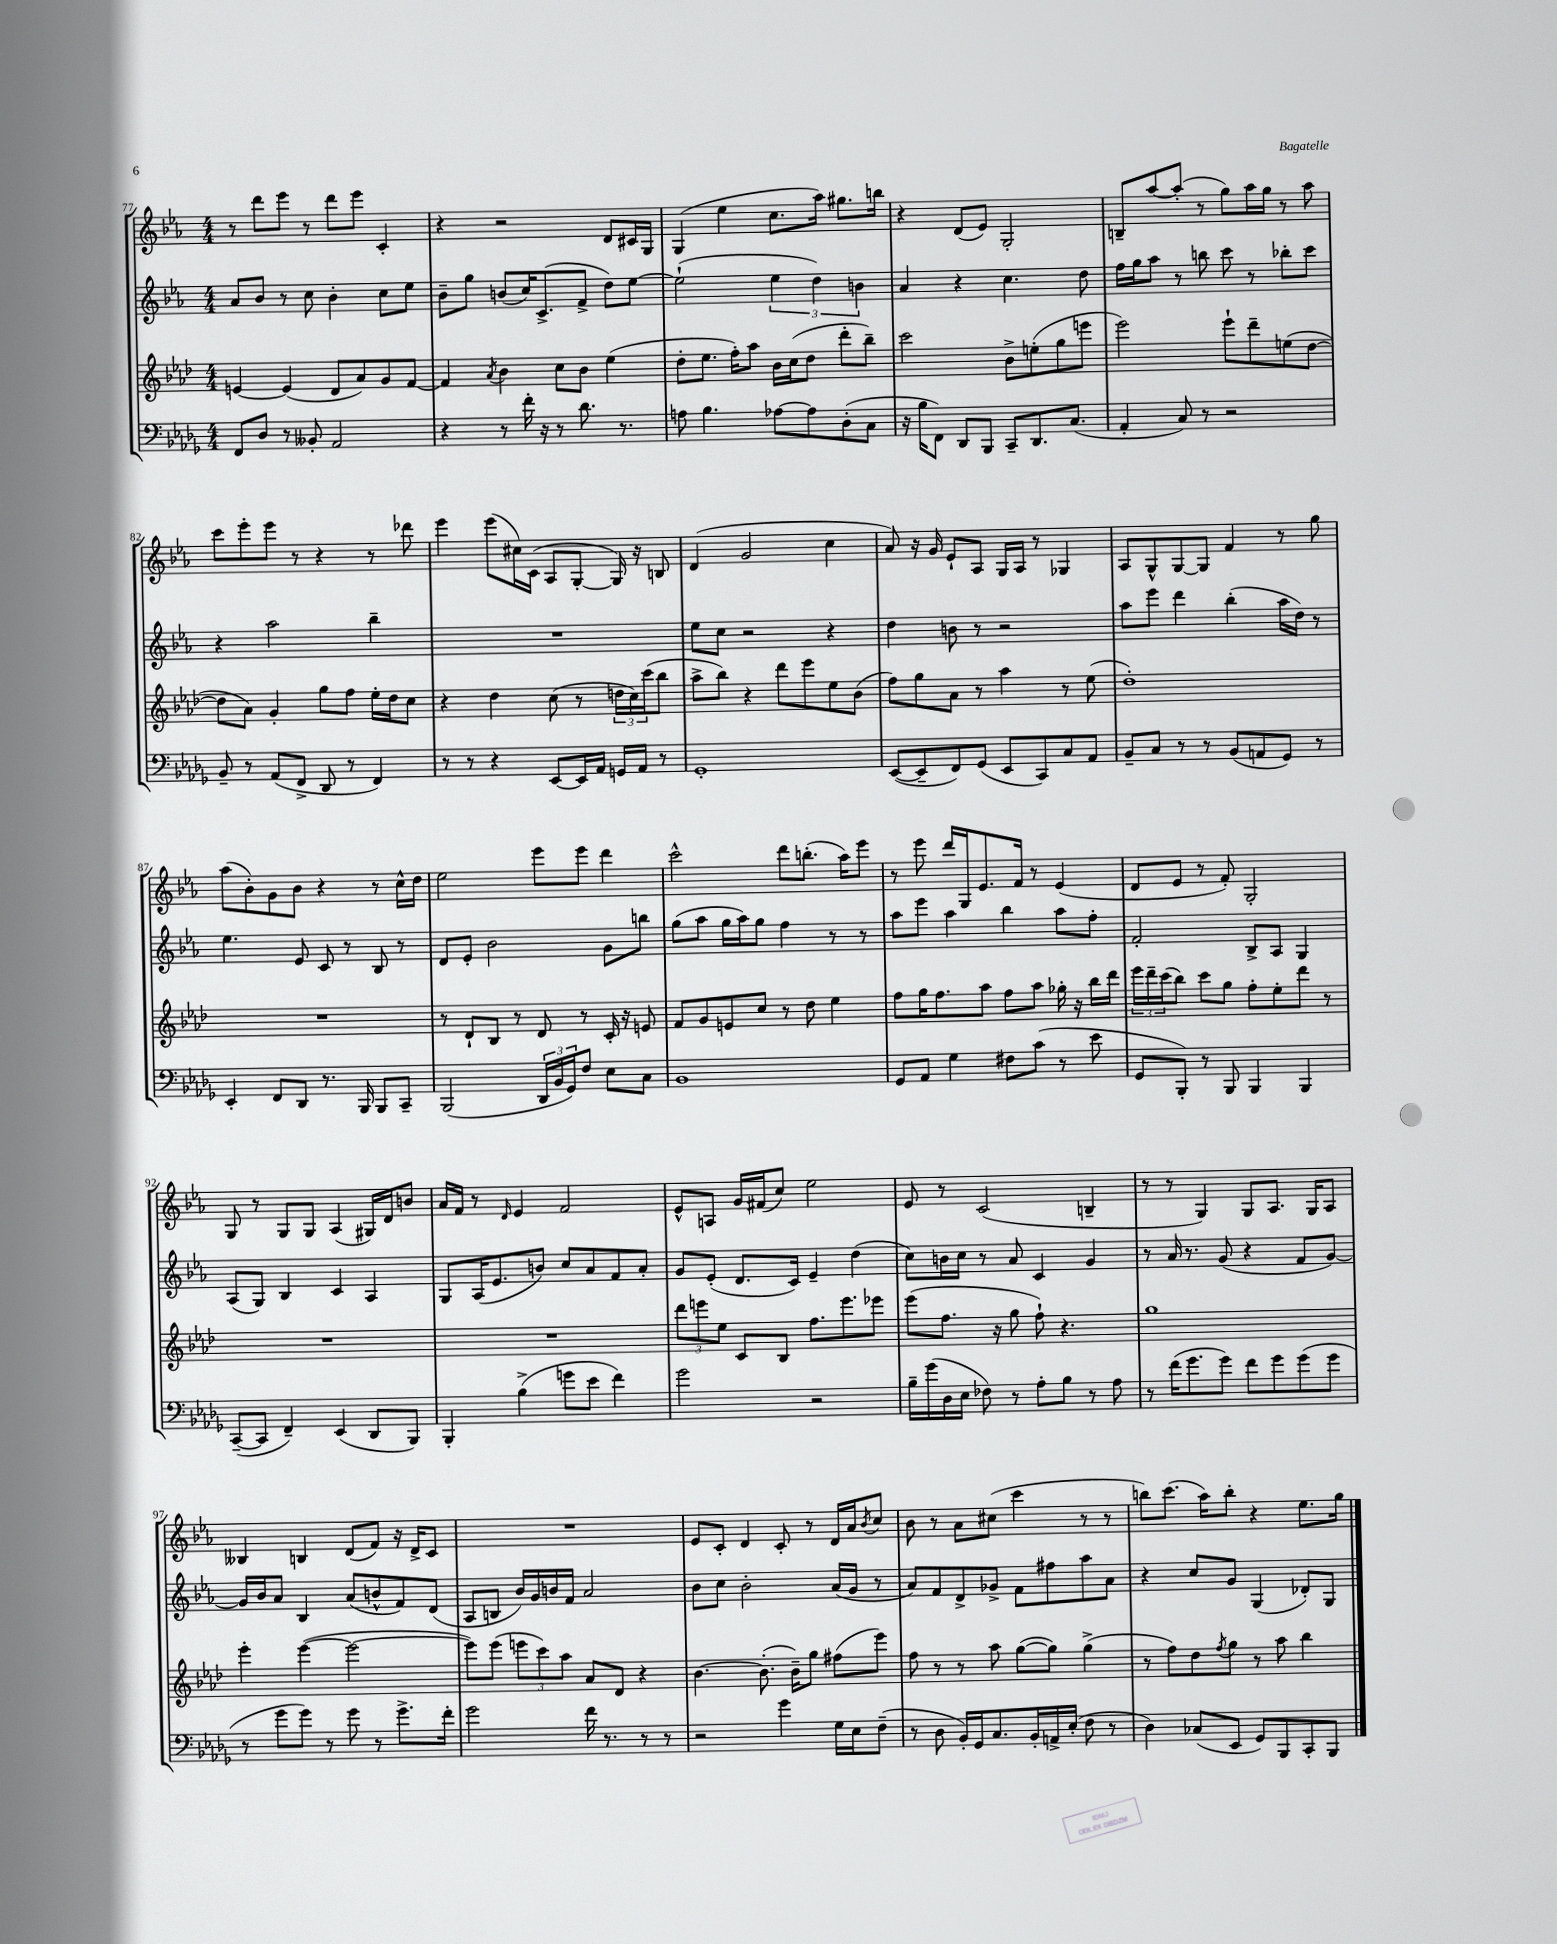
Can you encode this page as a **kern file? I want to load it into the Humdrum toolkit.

**kern	**kern	**kern	**kern
*part4	*part3	*part2	*part1
*staff4	*staff3	*staff2	*staff1
*clefF4	*clefG2	*clefG2	*clefG2
*k[b-e-a-d-g-]	*k[b-e-a-d-]	*k[b-e-a-]	*k[b-e-a-]
*M4/4	*M4/4	*M4/4	*M4/4
=77	=77	=77	=77
8FF/L	[4en/	8a-/L	8r
8D-/J	.	8b-/J	8ddd\L
8r	(4e/]	8r	8eee-\J
8BB--X'/	.	8cc\	8r
2AA-/	8d-/L	4b-'\	8ddd\L
.	8a-/)	.	8eee-\J
.	8g/	8cc\L	4c'/
.	[8f/J	8ee-\J	.
=78	=78	=78	=78
4r	4f/]	8b-~\L	4r
.	.	8gg\J	.
.	8qa-/	.	.
8r	4b-\	(8bn/L	2r
16f'\	.	16cc/K)	.
16r	.	(8.c^/	.
8r	8cc\L	.	.
8.d-\	8b-\J	8f^/J	.
.	(4ee-\	8dd\L)	8d/L
8.r	.	.	.
.	.	[8ee-\J	16c#X/L
.	.	.	16G/JJ
=79	=79	=79	=79
8An\	8dd-'\L	(2ee-`\]	(4G/
4.B-\	8.ee-\J	.	.
.	.	.	4ee-\
.	16ff'\KL)	.	.
.	8aa-\J	.	.
[8A-X\L	16b-\LL	6ee-\	8.cc\L
.	(16cc\J	.	.
8A-\]	8dd-\J	.	.
.	.	6dd\)	.
.	.	.	16aa-\Jk)
(8D-'\	8ddd-'\L	.	8.gg#X\L
.	.	6bn\	.
8C\J	8bb-~\J)	.	.
.	.	.	16bbn\Jk
=80	=80	=80	=80
16r	2ccc\	4a-/	4r
16B-\KL	.	.	.
8FF\J)	.	.	.
8DD-/L	.	4r	(8d/L
8BBB-/J	.	.	8e-/J)
8CC~/L	8b-^\L	4.cc\	2G'/
8.DD-/	(8een'\	.	.
.	8gg\	.	.
(8.C/J	.	.	.
.	8eeen\J	8dd\	.
=81	=81	=81	=81
4AA-'/	2eee-\)	16ff\LL	8Bn~/L
.	.	16gg\J	.
.	.	8aa-\J	[8aa-/
8C/)	.	8r	(8aa-'/J]
8r	.	8bbn\	8r
2r	8eee-`\L	8ccc\	8gg\L)
.	8ddd-~\	8r	16aa-\L
.	.	.	16gg\JJ
.	(8een\	8bb-X'\L	8r
.	[8dd-\J	8ccc\J	8aa-\
!!LO:LB:g=z
=82	=82	=82	=82
8BB-~/	8dd-\L]	4r	8ccc\L
8r	8a-\J)	.	8eee-'\
(8AA-/L	4g'/	2aa-\	8eee-\J
8FF^/J	.	.	8r
8DD-/	8gg\L	.	4r
8r	8ff\J	.	.
4FF/)	16ee-'\LL	4bb-~\	8r
.	16dd-\J	.	.
.	8cc\J	.	8ddd-X\
=83	=83	=83	=83
8r	4r	1r	4eee-\
8r	.	.	.
4r	4dd-\	.	(8eee-\L
.	.	.	16cc#X\L)
.	.	.	(16c\JJ
[8EE-/L	(8cc\	.	8A-/L
16EE-/L]	8r	.	[8G'/J
16AA-/JJ	.	.	.
16GGn/LL	24ddn\LL	.	16G/])
.	24cc\)	.	.
16AA-/JJ	.	.	16r
.	(24ccc\J	.	.
8r	8bb-\J	.	8Bn/
=84	=84	=84	=84
1GG-'	8aa-^\L	8ee-\L	(4d/
.	8bb-\J)	8cc\J	.
.	4r	2r	2g/
.	8ddd-\L	.	.
.	8eee-\	.	.
.	8ee-\	4r	4cc\
.	(8b-\J	.	.
=85	=85	=85	=85
([8EE-/L	8ff\L)	4dd\	8a-/)
8EE-~/]	8gg\	.	16r
.	.	.	16g/
8FF/)	8a-\J	8bn\	8e-`/L
(8GG-/J	8r	8r	8A-/J
8EE-/L	4aa-\	2r	16G/LL
.	.	.	16A-/JJ
8CC/)	.	.	8r
8C/	8r	.	4G-X/
8AA-/J	(8ee-\	.	.
=86	=86	=86	=86
8BB-~/L	1dd-')	8aa-\L	8A-/L
8C/J	.	8eee-\J	8G^^/
8r	.	4ddd\	[8G/
8r	.	.	8G/J]
(8BB-/L	.	(4bb-'\	4f/
8AAn/	.	.	.
8GG-/J)	.	16aa-\LL	8r
.	.	16dd\JJ)	.
8r	.	8r	8gg\
!!LO:LB:g=z
=87	=87	=87	=87
4EE-'/	1r	4.ee-\	(8aa-\L
.	.	.	8b-'\)
8FF/L	.	.	8g\
8DD-/J	.	8e-/	8b-\J
8.r	.	8c/	4r
.	.	8r	.
16BBB-/	.	.	.
8BBB-/L	.	8B-/	8r
8CC~/J	.	8r	16cc^^\LL
.	.	.	16dd\JJ
=88	=88	=88	=88
(2BBB-/	8r	8d/L	2ee-\
.	8d-`/L	8e-'/J	.
.	8B-/J	2b-\	.
.	8r	.	.
24DD-/LL	8d-/	.	8eee-\L
24BB-/	.	.	.
24GG-/J)	.	.	.
8F/J	8r	.	8eee-\J
8E-\L	16c'/	8g\L	4ddd\
.	16r	.	.
8C\J	8en/	8bbn\J	.
=89	=89	=89	=89
1BB-	8f/L	(8gg\L	2ccc^^\
.	8g/	8aa-\J	.
.	8en/	16gg\LL	.
.	.	16aa-\J)	.
.	8cc/J	8gg\J	.
.	8r	4ff\	8ddd\L
.	8dd-\	.	(8.bbn'\J
.	4ee-\	8r	.
.	.	.	16aa-\KL)
.	.	8r	8eee-\J
=90	=90	=90	=90
8GG-/L	8ff\L	8aa-\L	8r
8AA-/J	16gg\K	8eee-\J	8eee-\
.	8.ff\	.	.
4G-\	.	4aa-\	16ddd/LL
.	.	.	16G/J
.	8aa-\J	.	8.e-/
8F#X\L	8ff\L	4bb-\	.
.	.	.	16f/Jk
(8c\J	8aa-\J	.	8r
8r	16gg-X'\	8aa-\L	(4e-/
.	16r	.	.
8e-\	16bb-\LL	8ff'\J	.
.	16ddd-\JJ	.	.
=91	=91	=91	=91
8GG-/L	24eee-\LL	2f'/	8d/L
.	24ddd-~\	.	.
.	(24ccc\J	.	.
8BBB-'/J)	8bb-\J)	.	8e-/J
8r	8ccc\L	.	8r
8BBB-/	8gg\J	.	8f'/)
4BBB-/	8ff'\L	8B-^/L	2G'/
.	8ee-'\	8A-/J	.
4BBB-/	8ddd-\J	4G/	.
.	8r	.	.
!!LO:LB:g=z
=92	=92	=92	=92
([8CC~/L	1r	(8A-/L	8G/
8CC/J]	.	8G/J)	8r
4FF~/)	.	4B-/	8G/L
.	.	.	8G/J
(4EE-/	.	4c/	(4A-/
8DD-/L	.	4A-/	16G#X/LL)
.	.	.	16d/J
8BBB-/J)	.	.	8bn/J
=93	=93	=93	=93
4BBB-'/	1r	8G/L	16a-/LL
.	.	.	16f/JJ
.	.	(16A-/K	8r
.	.	8.e-/	.
.	.	.	16qqd/
(4B-^\	.	.	4e-/
.	.	8bn/J)	.
8gn\L	.	8cc/L	2f/
8e-\J	.	8a-/	.
4f\)	.	8f/	.
.	.	8a-'/J	.
=94	=94	=94	=94
2g-\	12ddd-\L	8g/L	8e-^^/L
.	12eeen\	.	.
.	.	(8e-'/J	8An/J
.	12ee-\J	.	.
.	8c/L	8.d/L	16g/LL
.	.	.	(16f#X/J
.	8B-/J	.	8cc/J)
.	.	16c/Jk)	.
2r	8.ff\L	4e-~/	2ee-\
.	8.eee\	.	.
.	.	(4dd\	.
.	8eee-X\J	.	.
=95	=95	=95	=95
16B-~\LL	(8eee-\L	8cc\L)	8e-/
(16g-\	.	.	.
16D-\	8.ff\J	16bn\L	8r
16E-\JJ	.	16cc\JJ	.
8F-X\)	.	8r	(2c/
.	16r	.	.
8r	8gg\	8a-/	.
8A-'\L	8ff`\)	4c/	.
8B-\J	4.r	.	.
8r	.	4g/	4Bn~/
8A-\	.	.	.
=96	=96	=96	=96
8r	1gg	8r	8r
(16f\KL	.	16a-/	8r
8.g-\	.	8.r	.
.	.	.	4G/)
8g-\J)	.	(8g/	.
8f\L	.	4r	8G/L
8g-\	.	.	8.A-/J
(8g-\	.	8f/L	.
.	.	.	16G/KL
8g-\J	.	[8g/J)	8A-/J
!!LO:LB:g=z
=97	=97	=97	=97
8r	4eee-'\	16g/LL]	4B--X/
.	.	16b-/J	.
8g-\L	.	8a-/J	.
8g-\J)	([4eee-\	4B-/	4Bn/
8r	.	.	.
8g-\	2eee-\_	(8a-/L	(8d/L
8r	.	8bn^^/	8f/J)
8.g-^\L	.	8f/)	16r
.	.	.	16d^/KL
.	.	(8d/J	8c/J
16f'\Jk	.	.	.
=98	=98	=98	=98
2g-\	8eee-\L])	8A-/L	1r
.	(8eee-\J	8Bn/J	.
.	12eeen\L	16b-/LL)	.
.	.	16g/	.
.	12ccc\)	.	.
.	.	16bn/	.
.	12aa-\J	.	.
.	.	16f/JJ	.
16f\	8a-/L	2a-/	.
8.r	.	.	.
.	8d-/J	.	.
8r	4r	.	.
8r	.	.	.
=99	=99	=99	=99
2r	[4.b-\	8b-\L	8e-/L
.	.	8cc\J	8c'/J
.	.	2b-'\	4d/
.	(8.b-'\]	.	.
4g-\	.	.	8c'/
.	16b-~\KL)	.	.
.	8gg\J	.	8r
16G-\LL	(8ff#X\L	(16a-/LL	16d/LL
16E-\J	.	16g/JJ	16a-/J
.	.	.	8qb-/
(8F~\J	8eee-\J)	8r	8cc/J
=100	=100	=100	=100
8r	8ff\	8a-/L)	8b-\
8D-\	8r	8f/	8r
16BB-'/LL)	8r	8d^/	8a-\L
16GG-/J	.	.	.
8.C/	8aa-\	8g-X^/J	(8cc#X\J
.	([8gg\L	8f\L	4ccc\
16BB-'/L	.	.	.
16AAn^/	8gg\J])	8ff#X\	.
(16E-'/JJ	.	.	.
8F\	(4gg^\	8aa-\	8r
8r	.	8a-\J	8r
=101	=101	=101	=101
4D-\)	8r	4r	8bbn\L)
.	8ff\L)	.	(8.ccc\J
(8C-X/L	8dd-\	8cc/L	.
.	.	.	16aa-\KL)
.	8qff/	.	.
8EE-/J	8gg\J	8g/J	8bb'\J
8GG-/L)	8r	(4G/	4r
8BBB-/	8aa-\	.	.
8CC'/	4bb-\	8d-X'/L)	8.ee-\L
8BBB-/J	.	8G/J	.
.	.	.	16gg\Jk
==	==	==	==
*-	*-	*-	*-
